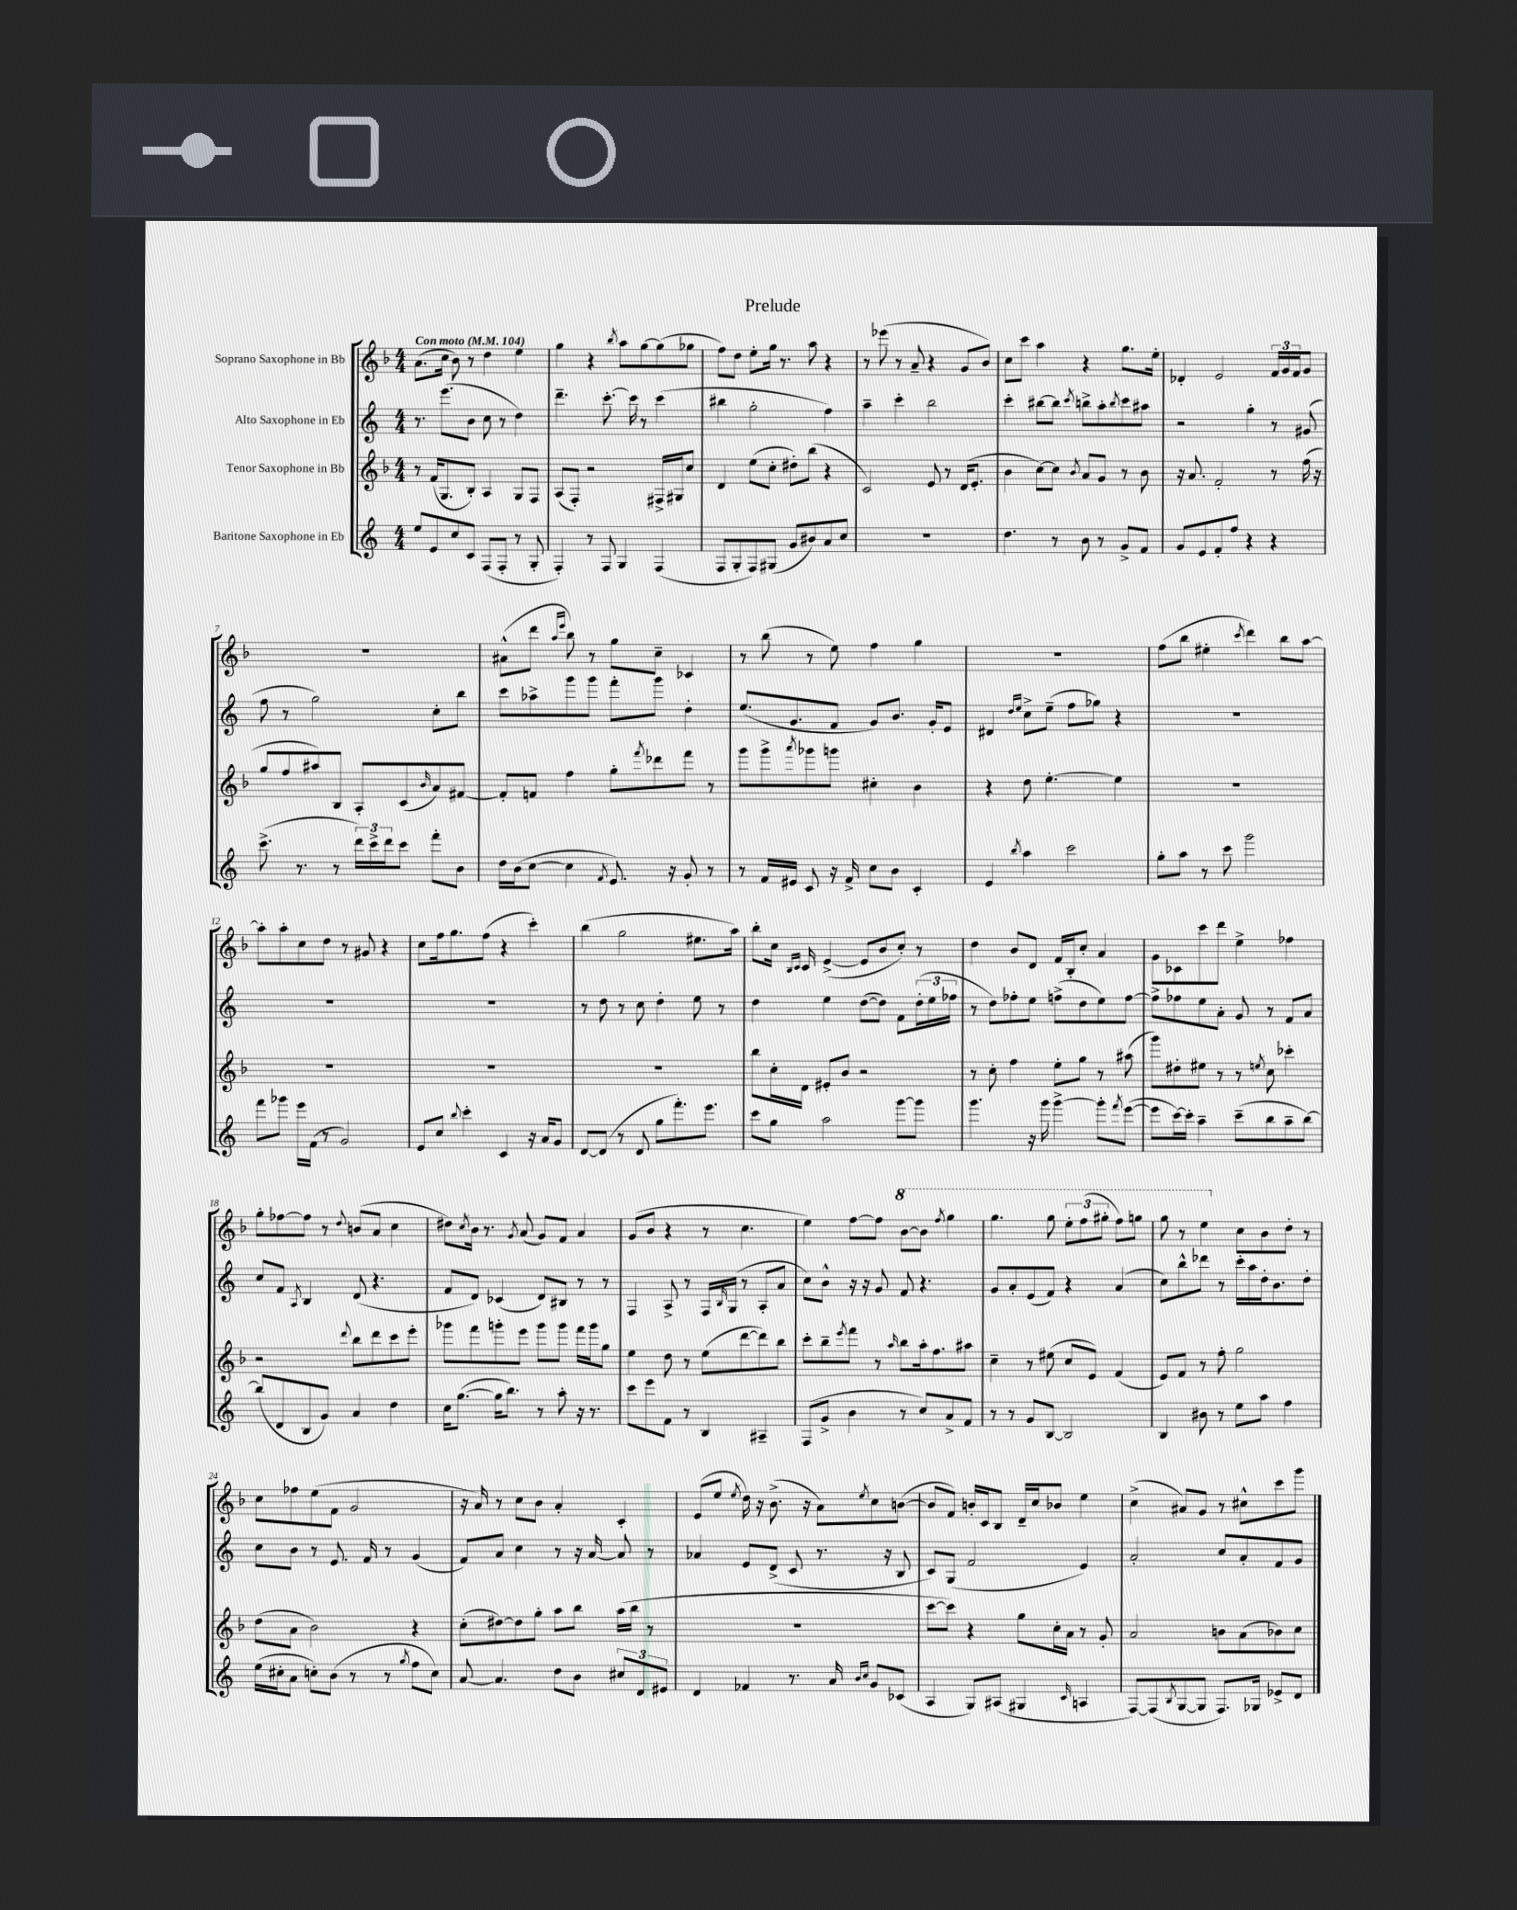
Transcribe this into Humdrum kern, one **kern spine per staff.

**kern	**kern	**kern	**kern
*staff4	*staff3	*staff2	*staff1
*clefG2	*clefG2	*clefG2	*clefG2
*k[]	*k[b-]	*k[]	*k[b-]
*M4/4	*M4/4	*M4/4	*M4/4
*MM104	*MM104	*MM104	*MM104
8ee	8r	8.r	(8.a
8e	(16f	.	.
.	8.G	(8.eee	16cc
8cc	.	.	8b-)
8c	8B-')	8b	8r
(8F	4A	8cc	4dd
8F'	.	8r	.
8r	8G	4dd)	4ee
8G'	8F	.	.
=	=	=	=
4F')	(8A	4.ddd~	4gg
.	8F')	.	.
8r	2r	.	4r
8F	.	[8.ccc'	.
.	.	.	8qbb-
4G	.	.	8aa
.	.	16ccc]	.
.	.	8r	[8gg
(4F	16F#^	(4ccc	(8gg]
.	16G#	.	.
.	8cc	.	8gg-
=	=	=	=
8F	4d	4bb#	8ff)
8G'	.	.	8dd
8F)	(8ee	2gg'	8ee'
(8G#	8cc'	.	16gg
.	.	.	8.r
8g	8dd#')	.	.
8b#)	(8bb-	.	8aa
8a	4r	4ff)	4r
8cc	.	.	.
=	=	=	=
1r	2c)	4aa~	8r
.	.	.	(8eee-
.	.	4ccc'	8r
.	.	.	8a~
.	8e	2bb	4r
.	8r	.	.
.	(16d	.	8g
.	8.e'	.	.
.	.	.	8b-)
=	=	=	=
4.dd	4b-	4ccc'	8cc
.	.	.	8ccc
.	[8cc)	[8bb#	4aa
8r	8cc]	8bb#]	.
.	8qb-	8qccc	.
8b	8a	8bb^	4r
8r	8g	8aa'	.
.	.	8qbb	.
8g^	8r	8ccc	8.gg
8f	8b-	8aa#	.
.	.	.	16ee'
=	=	=	=
8g	16r	2r	4d-'
.	8.a	.	.
8e	.	.	.
8f'	2f'	.	2e
8ff	.	.	.
4r	.	4gg'	.
4r	8r	8r	24f
.	.	.	24g
.	.	.	24f
.	(16ff	(8g#	8g
.	16r	.	.
=	=	=	=
(8.ccc^	8gg	8ff	1r
.	8ff	8r	.
8.r	.	.	.
.	8aa#)	2gg)	.
8r	8B-	.	.
24ddd)	8A'	.	.
24ccc^	.	.	.
24ddd	.	.	.
8ccc	(8c	.	.
.	16qqb-	.	.
8fff'	8a)	8cc'	.
8b	[8f#	8bb	.
=	=	=	=
16dd	8f#']	8ccc	(8a#^^
(16b	.	.	.
[8cc	8f	8aa-^	8ddd
.	.	.	16qqaa
.	.	.	16qqeee
4cc]	4ff	8ggg	8bb-)
.	.	8ggg	8r
8qf	.	.	.
8.e)	8gg'	8fff'	8gg
.	8qfff	.	.
.	8ddd-	8ggg	8cc~
16r	.	.	.
8g'	8fff	4dd'	4c-
8r	8r	.	.
=	=	=	=
8r	8ggg	(8.ee	8r
16f	8ggg^	.	(8bb-
16e#	.	8.g	.
.	8qaaa	.	.
8c	8ggg-	.	8r
16r	8ggg	8f	8ee)
16f^	.	.	.
8cc	4cc#'	8g)	4ff
8b	.	8.b	.
4c'	4b-	.	4gg
.	.	16g'	.
.	.	8e	.
=	=	=	=
4e	4r	4d#	1r
.	.	16qqdd	.
8qbb	.	16qqee	.
4aa	8dd	8cc^	.
.	[4.ee'	(8ee~	.
2ccc	.	8ff	.
.	.	8gg-)	.
.	4ee]	4r	.
=	=	=	=
8gg'	1r	1r	(8ff
8aa	.	.	8bb-
8r	.	.	4ee#'
8ccc	.	.	.
.	.	.	8qccc
2ggg	.	.	4ddd)
.	.	.	8bb-
.	.	.	[8aa
=	=	=	=
8fff	1r	1r	8aa']
8ggg-	.	.	8aa'
16eee	.	.	8cc
(16f	.	.	.
8r	.	.	8dd
2g)	.	.	8r
.	.	.	8g#
.	.	.	4r
=	=	=	=
8e	1r	1r	8cc
8cc	.	.	16ff
.	.	.	8.gg
8qqbb	.	.	.
4ccc'	.	.	.
.	.	.	(8ff
4c	.	.	4r
16r	.	.	4ccc')
16a	.	.	.
8g	.	.	.
=	=	=	=
[8d	1r	8r	(4bb-
(8d]	.	8dd	.
8r	.	8r	2gg
8d	.	8cc	.
8gg	.	4dd'	.
8.fff')	.	.	.
.	.	8ee	8.ee#
8.eee	.	.	.
.	.	8r	.
.	.	.	16aa)
=	=	=	=
8ccc	8bb-	4dd	8bb-'
8gg	16cc'	.	16cc
.	.	.	16qqB-
.	.	.	16qqc
.	16d	.	16c
2aa	8e#'	4ee	([4e^
.	8b-	.	.
.	2r	([8dd	8e]
.	.	8dd])	8b-
[8ggg	.	8f	8cc')
8ggg]	.	(24dd'	8r
.	.	24ee	.
.	.	24ff-	.
=	=	=	=
4.ggg	8r	8r	4dd
.	8cc'	8dd)	.
.	4ff	8ff-'	8b-
16r	.	8ee	8d
16ggg	.	.	.
[4ggg^	8ee'	(8ff^	16f
.	.	.	16B-'
.	8gg	8dd	8cc'
8ggg']	8r	8ee)	4a
8qfff	.	.	.
([8eee	(8aa#	[8ff	.
=	=	=	=
8eee]	8ggg)	8ff^]	8g
[16ccc)	8dd#'	8ff-	8c-
16ccc']	.	.	.
4aa~	8ee#	8ee	8ccc
.	8r	8a'	8ddd
(8ccc~	8r	8g	4ee^
.	8qee	.	.
8bb	8cc	8r	.
8aa~	4ccc-'	8f	4ff-
[8bb)	.	8a	.
=	=	=	=
(8bb]	2r	8cc	8gg'
8d	.	8f	[8ff-
.	.	8qA	.
8B	.	4B	8ff-]
8g)	.	.	8r
.	8qqddd	.	8qqdd
4a	8bb-	(8d	(8b
.	8ddd	4.r	8a
4dd	8ccc	.	4cc
.	8eee'	.	.
=	=	=	=
16cc	8ggg-	8f	8dd#)
([8.gg	.	.	.
.	.	.	8qcc
.	8fff	8d)	16b-
.	.	.	8.r
16gg]	8ggg'	(4c-	.
8.bb)	.	.	.
.	.	.	8qg
.	8eee	.	(8a
8r	8ggg	8d)	8g)
8aa'	8ggg	8B#	8f
16r	16fff	8r	4a
8.r	16ggg	.	.
.	8gg	8r	.
=	=	=	=
8ccc	4ee	4F	(8g
8eee	.	.	8b-
8f	8dd	8A^	4r
8r	8r	8r	.
4B	(8ee	16F	8r
.	.	16qqB	.
.	.	(16G	.
.	[8ddd	8r	4.cc
4A#~	8ddd])	8A'	.
.	8bb-	8a	.
=	=	=	=
(8F	8ccc'	8cc)	4ee)
8g^	8bb-~	8b^^	.
.	8qeee	.	.
4b	8fff	16r	[8ff
.	.	16r	.
.	8r	8g	8ff]
.	16qqaa	.	.
8r	8bb-	8f	[8bb-
8cc)	16aa'	4.r	8bb-]
.	8.ff	.	.
.	.	.	8qfff
8a^	.	.	4ggg
8f	8aa#	.	.
=	=	=	=
8r	4cc~	8g	4.ggg
8r	.	8a'	.
8g	8r	(8e	.
[8B	(8ee#	8f)	8ggg
2B]	8cc	4r	12eee'
.	.	.	(12fff
.	8e)	.	.
.	.	.	12ggg#'
.	(4f	(4a	8fff)
.	.	.	8ggg
=	=	=	=
4B	8e)	8cc)	8ggg
.	8f	8bb^^	8r
8b#	8r	8ddd-	4eee
8r	8ff'	8r	.
8ee	2gg	16ccc'	8cc
.	.	16aa	.
8aa	.	16dd'	8b-
.	.	8.b	.
4ff	.	.	8dd'
.	.	8dd'	8r
=	=	=	=
(16ee	(8dd	8cc	8cc
16cc#'	.	.	.
8a	8a	8b	8ff-
8cc')	2b-)	8r	(8ee
(8b	.	8.e	8f
8r	.	.	2g
.	.	16f	.
8r	.	8r	.
8qgg	.	.	.
8ff	4r	(4g	.
8cc)	.	.	.
=	=	=	=
[8a	(8cc'	8f)	16r
.	.	.	16a)
4.a]	[8dd#)	8a	8r
.	8dd#]	4cc	8cc
.	8gg'	.	8b-
8dd	8aa	8r	4a'
8b	8bb-	16r	.
.	.	[16a	.
12cc#	(16aa	8a]	4c'
.	16bb-	.	.
12d	.	.	.
.	8r	8r	.
12e#	.	.	.
=	=	=	=
4d	1r	4a-	(8e
.	.	.	8ee
.	.	.	8qee
4f-	.	8e	16dd)
.	.	.	16r
.	.	(8d^	(8.b-^
8.r	.	8c	.
.	.	.	16r
.	.	8.r	8a)
16a	.	.	.
16qqb	.	.	.
16qqcc	.	.	8qee
8g	.	.	8cc
.	.	16r	.
(8c-	.	8B	([8b
=	=	=	=
4A	[8ccc	8c)	8b]
.	8ccc])	(8G	8f)
8G)	4r	2f	16b'
.	.	.	16c
(8A#	.	.	8B-
4G#	8gg	.	16d~
.	.	.	16cc
.	16cc'	.	8b-
.	16a	.	.
16qqc	.	.	.
4A	8r	4e)	4ee
.	8g'	.	.
=	=	=	=
[8F)	2a	2a'	(4cc^
(8F]	.	.	.
8qB	.	.	.
[8G	.	.	8a#)
8G]	.	.	8g
8.F)	8b	8cc	8r
.	(8a	8a'	8cc#^^
16G-	.	.	.
8e-^	8b-)	8f	8ccc
8d	8cc	8g	8ggg
==	==	==	==
*-	*-	*-	*-
